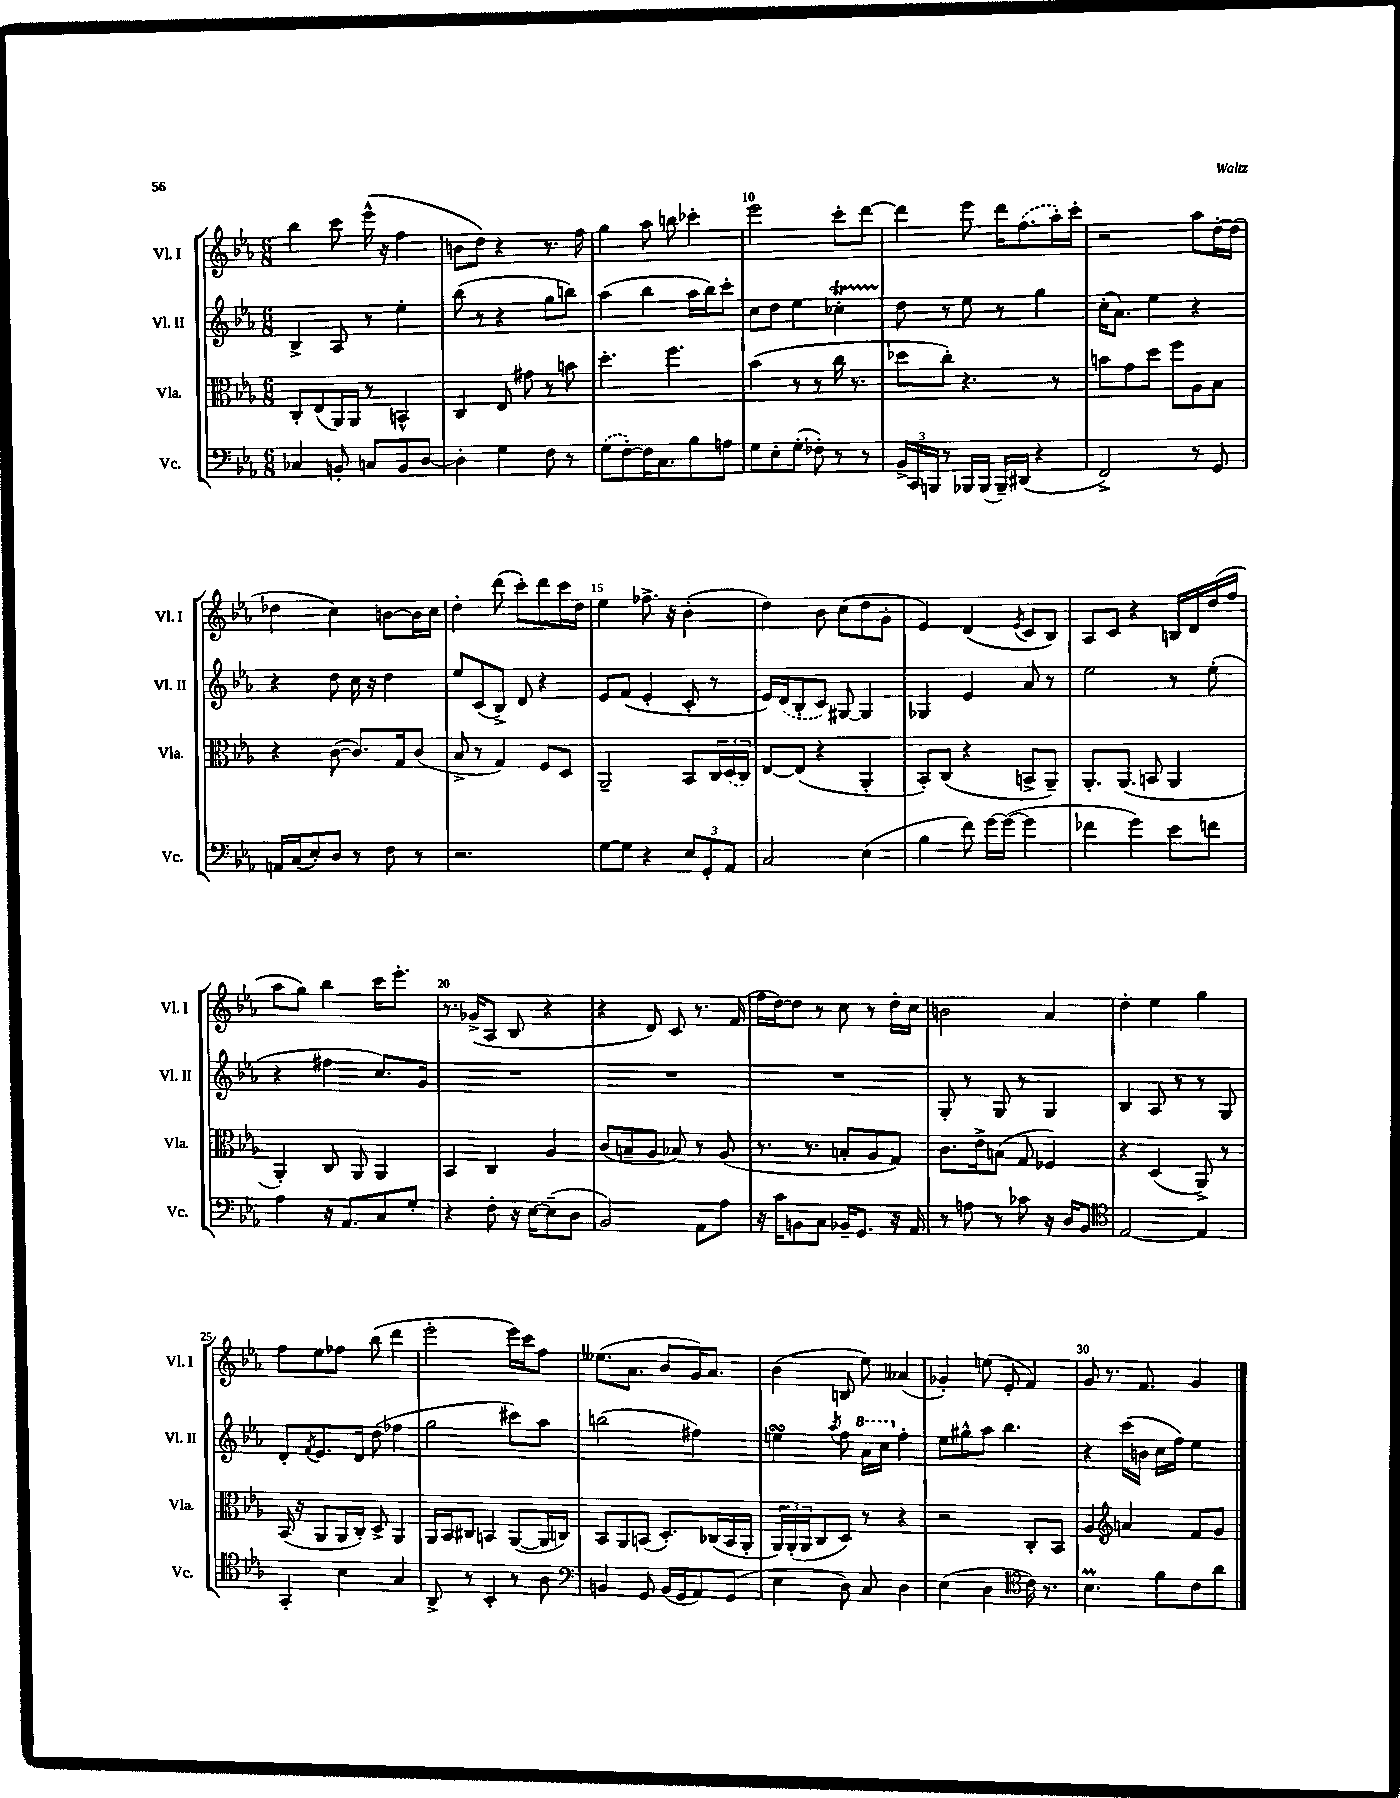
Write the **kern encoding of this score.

**kern	**kern	**kern	**kern
*staff4	*staff3	*staff2	*staff1
*clefF4	*clefC3	*clefG2	*clefG2
*k[b-e-a-]	*k[b-e-a-]	*k[b-e-a-]	*k[b-e-a-]
*M6/8	*M6/8	*M6/8	*M6/8
4C-	8C'	4B-^	4bb-
.	(8E-	.	.
8BB'	16AA-)	8A-	8ccc
.	16AA-	.	.
8C	8r	8r	(16eee-^^
.	.	.	16r
8BB	4BB^^	4ee-'	4ff
[8D	.	.	.
=	=	=	=
4D']	4C	(8bb-	8b
.	.	8r	8dd)
4G	8E-	4r	4r
.	8g#	.	.
8F	8r	8gg	8.r
8r	8b	8bb)	.
.	.	.	16ff
=	=	=	=
(8G	4.dd'	(4aa-	4gg
[8F')	.	.	.
16F]	.	4bb-	8aa-
8.C	.	.	.
.	4.ff	.	8bb
8B-	.	16aa-	4ccc-'
.	.	16bb-)	.
8A	.	8ccc'	.
=	=	=	=
8G	(4b-	8cc	2eee-
8E-'	.	8dd	.
(8G'	8r	4ee-	.
8F-')	8r	.	.
8r	16cc	4cc-'	8ccc'
.	8.r	.	.
8r	.	.	[8ddd
=	=	=	=
24BB-^	8dd-	8dd	4ddd]
24CC	.	.	.
24BBB	.	.	.
8r	8cc')	8r	.
16BBB-	4.r	8ee-	8eee-
(16BBB-	.	.	.
16BBB-~)	.	8r	16ddd
(16DD#	.	.	(8.ff
4r	.	4gg	.
.	8r	.	16aa-')
.	.	.	16ccc'
=	=	=	=
2FF^)	8b	(16cc'	2r
.	.	8.a-)	.
.	8g	.	.
.	8dd	4ee-	.
.	8ff	.	.
8r	8A-	4r	8aa-
8GG	8B-	.	[16dd'
.	.	.	(16dd]
=	=	=	=
16AA	4r	4r	4dd-
(16C	.	.	.
8E-')	.	.	.
8D	([8c	8dd	4cc)
8r	8.c])	16cc	.
.	.	16r	.
8F	.	4dd	[8b
.	16G	.	.
8r	(8c	.	16b]
.	.	.	16cc
=	=	=	=
2.r	8B-^	8ee-	4dd'
.	8r	(8c	.
.	4G)	8B-^)	(8ddd
.	.	8d	8ccc')
.	8F	4r	8ddd
.	8D	.	16ccc
.	.	.	16dd
=	=	=	=
[8G	2AA-~	8e-	4ee-
8G]	.	(8f	.
4r	.	4e-'	8.ff-^
.	.	.	16r
12E-	8BB-	8c'	(4b-'
12GG'	.	.	.
.	24C	8r	.
12AA-	(24D	.	.
.	24C)	.	.
=	=	=	=
2C	[8E-	16e-)	4dd)
.	.	(16d	.
.	(8E-]	8B-'	.
.	4r	8c)	8b-
.	.	[8G#	(8cc
(4E-	4AA-'	4G#]	8dd
.	.	.	8g'
=	=	=	=
4B-	8BB-')	4G-	4e-)
.	(8C	.	.
8f)	4r	4e-	(4d
[16g	.	.	.
(16g_	.	.	.
.	.	.	8qe-
4g]	8BB^	8a-	8c
.	8AA-~)	8r	8B-)
=	=	=	=
4f-	8.AA-'	2ee-	8A-
.	.	.	8c
.	(8.AA-	.	.
4g)	.	.	4r
.	8BB	.	.
8e-	4AA-	8r	16B
.	.	.	16d
8f	.	(8ee-'	(16dd
.	.	.	16ff
=	=	=	=
4A-	4AA-')	4r	8aa-
.	.	.	8gg)
16r	8C	4ff#	4bb-
8.AA-	.	.	.
.	8AA-	.	.
8C	4AA-	8.cc)	16ccc
.	.	.	8.eee-'
8G'	.	.	.
.	.	16g	.
=	=	=	=
4r	4BB-	2.r	8.r
.	.	.	(16g-^
8F'	4C	.	8A-
16r	.	.	8B-
[16E-	.	.	.
(8E-~]	4A-	.	4r
8D	.	.	.
=	=	=	=
2BB-)	(8c	2.r	4r
.	8B~	.	.
.	8A-	.	8d)
.	8B-)	.	8c
8AA-	8r	.	8.r
8A-	(8A-	.	.
.	.	.	(16f
=	=	=	=
16r	8.r	2.r	16ff
16c	.	.	[16dd)
8BB	.	.	8dd]
.	8.r	.	.
8C	.	.	8r
16BB-~	8B'	.	8cc
8.GG	.	.	.
.	8A-	.	8r
16r	8G)	.	16dd'
16AA-	.	.	16cc
=	=	=	=
8r	8.c	8G'	2b
8A	.	8r	.
.	16e-^	.	.
8r	(8B	8G	.
8c-	8G	8r	.
16r	4F-)	4G	4a-
16D	.	.	.
8BB-	.	.	.
=	=	=	=
*clefC4	*	*	*
[2E-	4r	4B-	4dd'
.	(4D	8A-	4ee-
.	.	8r	.
4E-]	8AA-^)	8r	4gg
.	8r	8G	.
=	=	=	=
4GG'	(16BB-	8d'	8ff
.	16r	.	.
.	.	8qf	.
.	8AA-	8.e-	8ee-
4B-	16AA-	.	8ff-
.	16C')	16d	.
.	8D^	(8dd	(8bb-
4G	4AA-	4ff-	4ddd
=	=	=	=
8AA-^	16AA-	2gg	2eee-'
.	16BB-	.	.
8r	8C#	.	.
4BB-'	4BB	.	.
8r	([8AA-	8ccc#)	16eee-)
.	.	.	16ccc
8A-	16AA-]	8aa-	8ff
.	16C)	.	.
=	=	=	=
*clefF4	*	*	*
4BB	8BB-	(2bb	(8.ee--
.	8AA-	.	.
.	.	.	8.a-
8GG	(8BB	.	.
(16BB	8.D')	.	8b-
16GG	.	.	.
8AA-)	.	4ff#)	16g)
.	(16C-	.	8.a-
(8GG	16BB	.	.
.	16AA-'	.	.
=	=	=	=
4E-	24AA-)	4ee	(4b-
.	(24AA-'	.	.
.	24AA-	.	.
.	8C	.	.
.	.	8qaa-	.
8D)	8D)	8ff	8B
8C	8r	16aa-	8ee-)
.	.	16ccc	.
4D	4r	4ff'	(4a--
=	=	=	=
(4E-	2r	8ee-	4g-')
.	.	8gg#^^	.
4D	.	8aa-	(8ee
.	.	4.bb-	8e-'
*clefC4	*	*	*
16c)	8C'	.	4f)
8.r	.	.	.
.	8BB-	.	.
=	=	=	=
4.B-	4A-	4r	8g
.	.	.	8.r
*	*clefG2	*	*
.	4a	(16ccc	.
.	.	16b	8.f
8f	.	16cc	.
.	.	16ff)	.
8c	8f	4ee-	4g
8a-	8g	.	.
==	==	==	==
*-	*-	*-	*-
